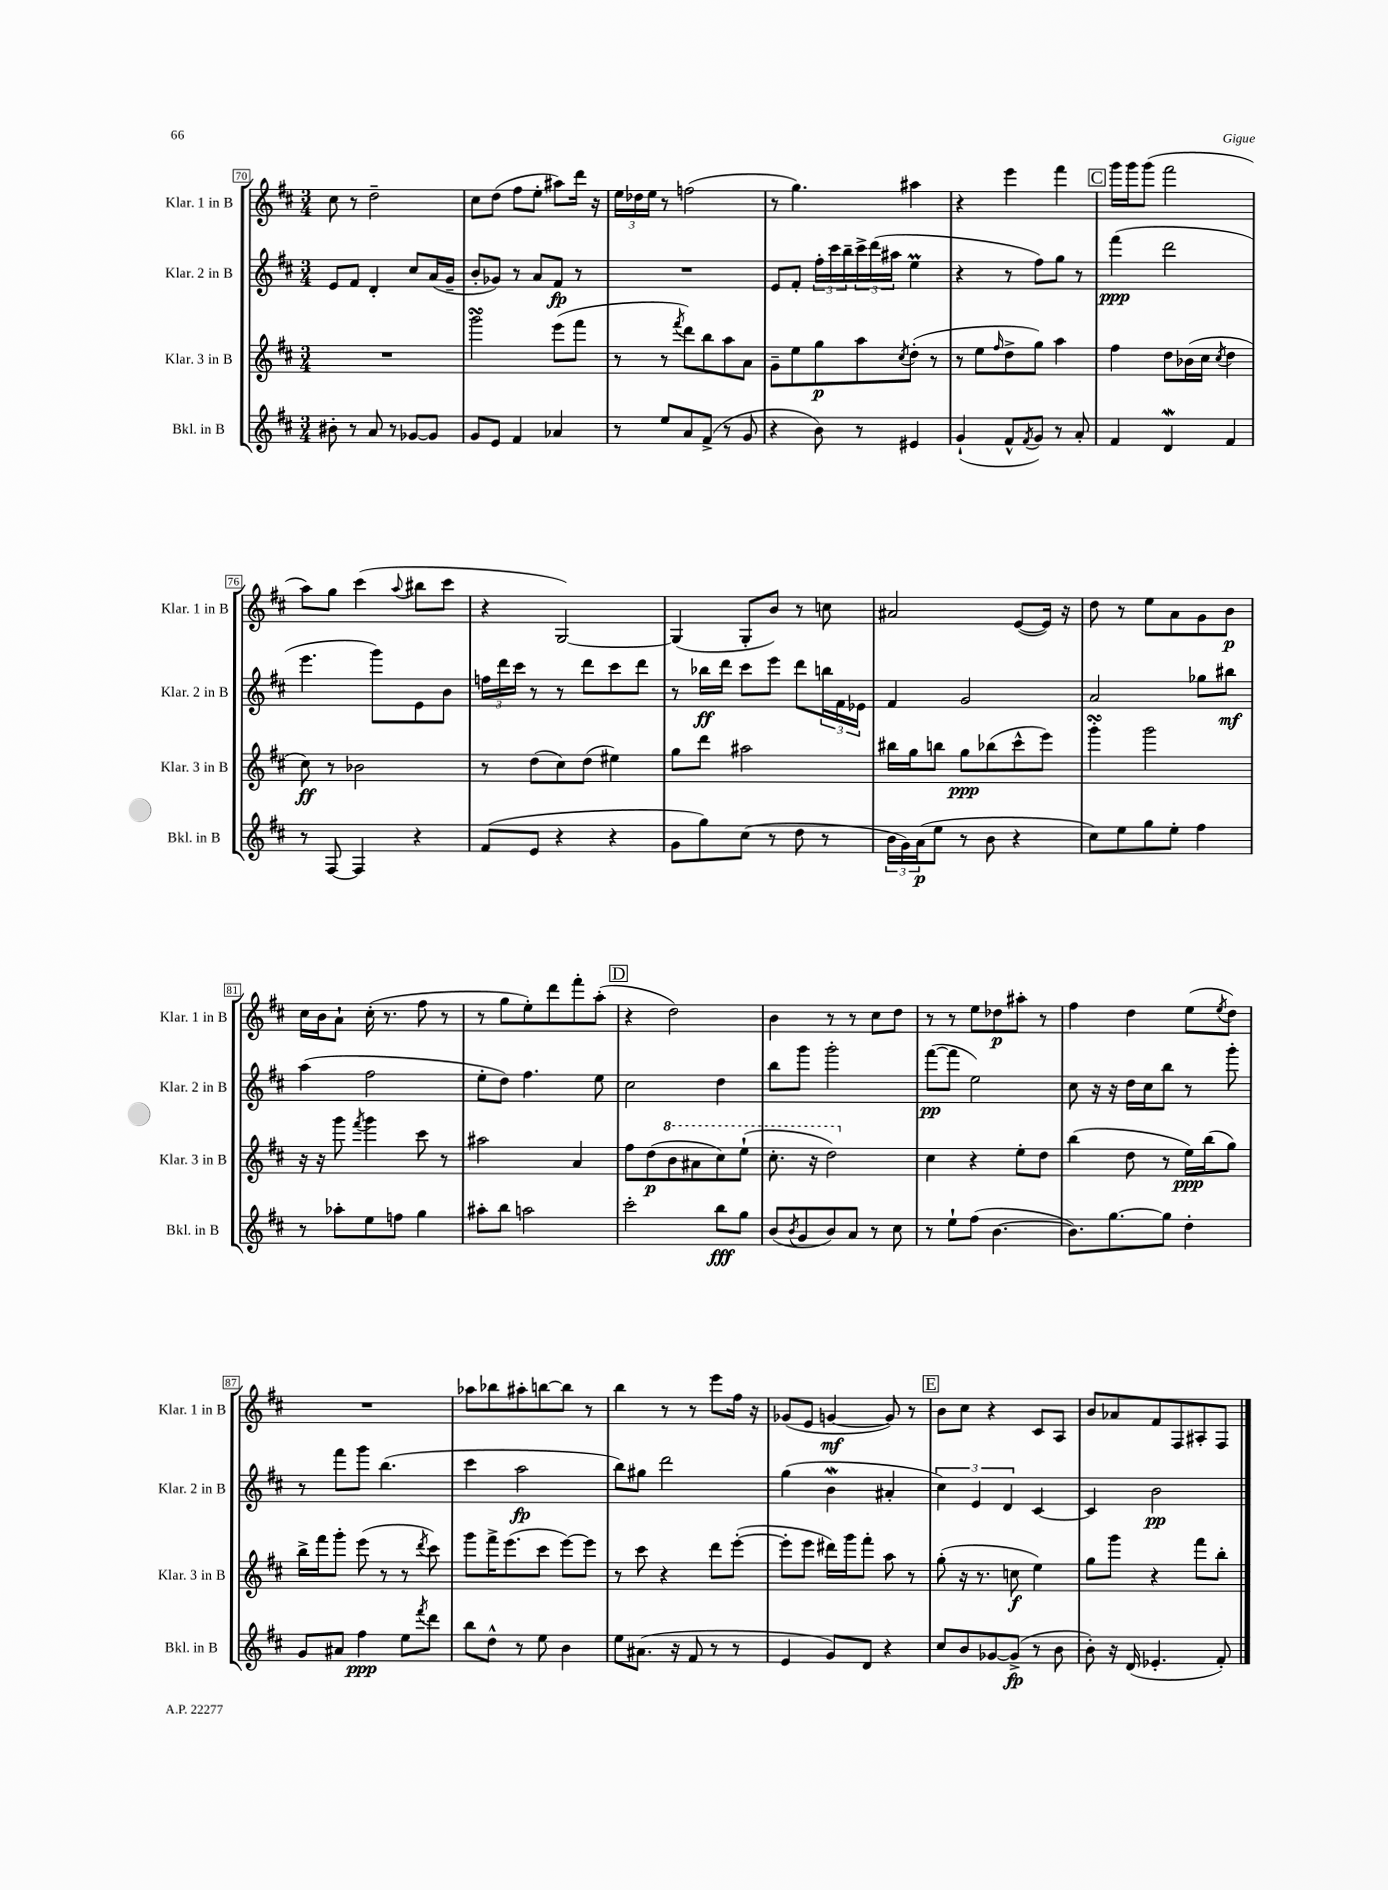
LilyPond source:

<<
\new StaffGroup <<
\new Staff = "s0" \with { instrumentName = "Klar. 1 in B" shortInstrumentName = "Klar. 1 in B" } {
    \clef treble \key d \major \numericTimeSignature \time 3/4
    cis''8 r8 d''2-- |
    cis''8 d''8( fis''8 e''8-. ais''8) d'''16 r16 |
    \tuplet 3/2 { e''16 des''16 e''16 } r8 f''2( |
    r8 g''4.) ais''4 |
    r4 e'''4 fis'''4 |
    \mark \markup { \box "C" } g'''16 g'''16 g'''8( fis'''2 |
    a''8) g''8 cis'''4( \appoggiatura { a''8 } bis''8 cis'''8 |
    r4 g2~) |
    g4( g8-. b'8) r8 c''8 |
    ais'2 e'8~( e'16) r16 |
    d''8 r8 e''8 a'8 g'8 b'8\p |
    cis''16 b'16 a'8-! cis''16-.( r8. fis''8 r8 |
    r8 g''8 e''8-.) d'''8 fis'''8-. a''8-.( |
    \mark \markup { \box "D" } r4 d''2) |
    b'4 r8 r8 cis''8 d''8 |
    r8 r8 e''8 des''8\p ais''8-. r8 |
    fis''4 d''4 e''8( \acciaccatura { e''8 } d''8) |
    R2. |
    aes''8 bes''8 ais''8-. b''8~ b''8 r8 |
    b''4 r8 r8 e'''8 fis''16 r16 |
    ges'8( e'8 g'4~\mf g'8) r8 |
    \mark \markup { \box "E" } b'8 cis''8 r4 cis'8 a8 |
    b'8 aes'8 fis'8 fis8 ais8-. fis8 \bar "|." |
}
\new Staff = "s1" \with { instrumentName = "Klar. 2 in B" shortInstrumentName = "Klar. 2 in B" } {
    \clef treble \key d \major \numericTimeSignature \time 3/4
    e'8 fis'8 d'4-. cis''8 a'16( g'16-- |
    b'8-. ges'8) r8 a'8 fis'8\fp r8 |
    R2. |
    e'8 fis'8-. \tuplet 3/2 { fis''16-. cis'''16 b''16-- } \tuplet 3/2 { cis'''16-> d'''16( ais''16 } e''4\prall |
    r4 r8 fis''8) g''8 r8 |
    \mark \markup { \box "C" } fis'''4\ppp( d'''2 |
    e'''4. g'''8) e'8 b'8 |
    \tuplet 3/2 { f''16 d'''16 cis'''16 } r8 r8 d'''8 cis'''8 d'''8 |
    r8 bes''16\ff d'''16 cis'''8 e'''8 d'''8 \tuplet 3/2 { b''16 fis'16 ees'16 } |
    fis'4 g'2 |
    a'2 ges''8 bis''8\mf |
    a''4( fis''2 |
    e''8-. d''8) fis''4. e''8 |
    \mark \markup { \box "D" } cis''2 d''4 |
    b''8 g'''8 g'''2-. |
    fis'''8~\pp( fis'''8 e''2) |
    cis''8 r16 r16 d''16 cis''16 b''8 r8 g'''8-. |
    r8 fis'''8 g'''8 b''4.( |
    cis'''4 a''2\fp |
    b''8) gis''8 d'''2 |
    g''4( b'4\mordent ais'4-. |
    \mark \markup { \box "E" } \tuplet 3/2 { cis''4) e'4 d'4 } cis'4~ |
    cis'4 b'2\pp \bar "|." |
}
\new Staff = "s2" \with { instrumentName = "Klar. 3 in B" shortInstrumentName = "Klar. 3 in B" } {
    \clef treble \key d \major \numericTimeSignature \time 3/4
    R2. |
    g'''2\turn e'''8( fis'''8 |
    r8 r8 \acciaccatura { fis'''8 } d'''8) b''8 a''8 a'8 |
    g'8-- e''8 g''8\p a''8 \acciaccatura { cis''8 } d''8-.( r8 |
    r8 e''8 \grace { fis''16 } d''8-> g''8) a''4 |
    \mark \markup { \box "C" } fis''4 d''8 bes'16( cis''16 \acciaccatura { cis''8 } d''4 |
    cis''8\ff) r8 bes'2 |
    r8 d''8( cis''8) d''8( eis''4) |
    g''8 d'''8 ais''2 |
    bis''16 g''16 b''8 g''8\ppp bes''8( cis'''8-^ e'''8) |
    g'''4-.\turn g'''2 |
    r16 r16 g'''8 \acciaccatura { fis'''8 } g'''4 cis'''8 r8 |
    ais''2 a'4 |
    \mark \markup { \box "D" } fis''8 d''8\p( \ottava #1 b''8 ais''8 cis'''8) e'''8-!( |
    cis'''8.-. r16 d'''2) \ottava #0 |
    cis''4 r4 e''8-. d''8 |
    b''4( d''8 r8 e''16\ppp) b''16( g''8) |
    b''16-> fis'''16 g'''8-. e'''8( r8 r8 \acciaccatura { d'''8 } cis'''8) |
    g'''8 fis'''16-> e'''8.( cis'''8 e'''8~) e'''8 |
    r8 cis'''8 r4 d'''8 e'''8~-.( |
    e'''8-. e'''8 dis'''16) g'''16 fis'''8-. a''8 r8 |
    \mark \markup { \box "E" } g''8-.( r16 r8. c''8\f e''4) |
    g''8 g'''8 r4 fis'''8 b''8-. \bar "|." |
}
\new Staff = "s3" \with { instrumentName = "Bkl. in B" shortInstrumentName = "Bkl. in B" } {
    \clef treble \key d \major \numericTimeSignature \time 3/4
    bis'8-. r8 a'8 r8 ges'8~ ges'8 |
    g'8 e'8 fis'4 aes'4 |
    r8 e''8 a'8 fis'8->( r8 g'8 |
    r4 b'8) r8 eis'4 |
    g'4-!( fis'8-^ \acciaccatura { fis'8 } g'8) r8 a'8-. |
    \mark \markup { \box "C" } fis'4 d'4\mordent fis'4 |
    r8 fis8~ fis4 r4 |
    fis'8( e'8 r4 r4 |
    g'8 g''8) cis''8( r8 d''8 r8 |
    \tuplet 3/2 { b'16 g'16) a'16\p( } e''8 r8 b'8 r4 |
    cis''8) e''8 g''8 e''8-. fis''4 |
    r8 aes''8-. e''8 f''8 g''4 |
    ais''8-. b''8 a''2 |
    \mark \markup { \box "D" } cis'''2-. b''8\fff g''8 |
    b'8( \acciaccatura { b'8 } g'8 b'8) a'8 r8 cis''8 |
    r8 e''8-! fis''8( b'4.~ |
    b'8.) g''8.~ g''8 d''4-. |
    g'8 ais'8 fis''4\ppp e''8 \acciaccatura { fis'''8 } d'''8 |
    b''8 d''8-^ r8 e''8 b'4 |
    e''8 ais'8.( r16 fis'8 r8 r8 |
    e'4 g'8) d'8 r4 |
    \mark \markup { \box "E" } cis''8 b'8 ges'8~ ges'8->\fp( r8 b'8 |
    b'8-.) r16 d'16( ees'4.-. fis'8-.) \bar "|." |
}
>>
>>
\layout { \context { \Score currentBarNumber = #70 \override BarNumber.stencil = #(make-stencil-boxer 0.1 0.3 ly:text-interface::print) } }
